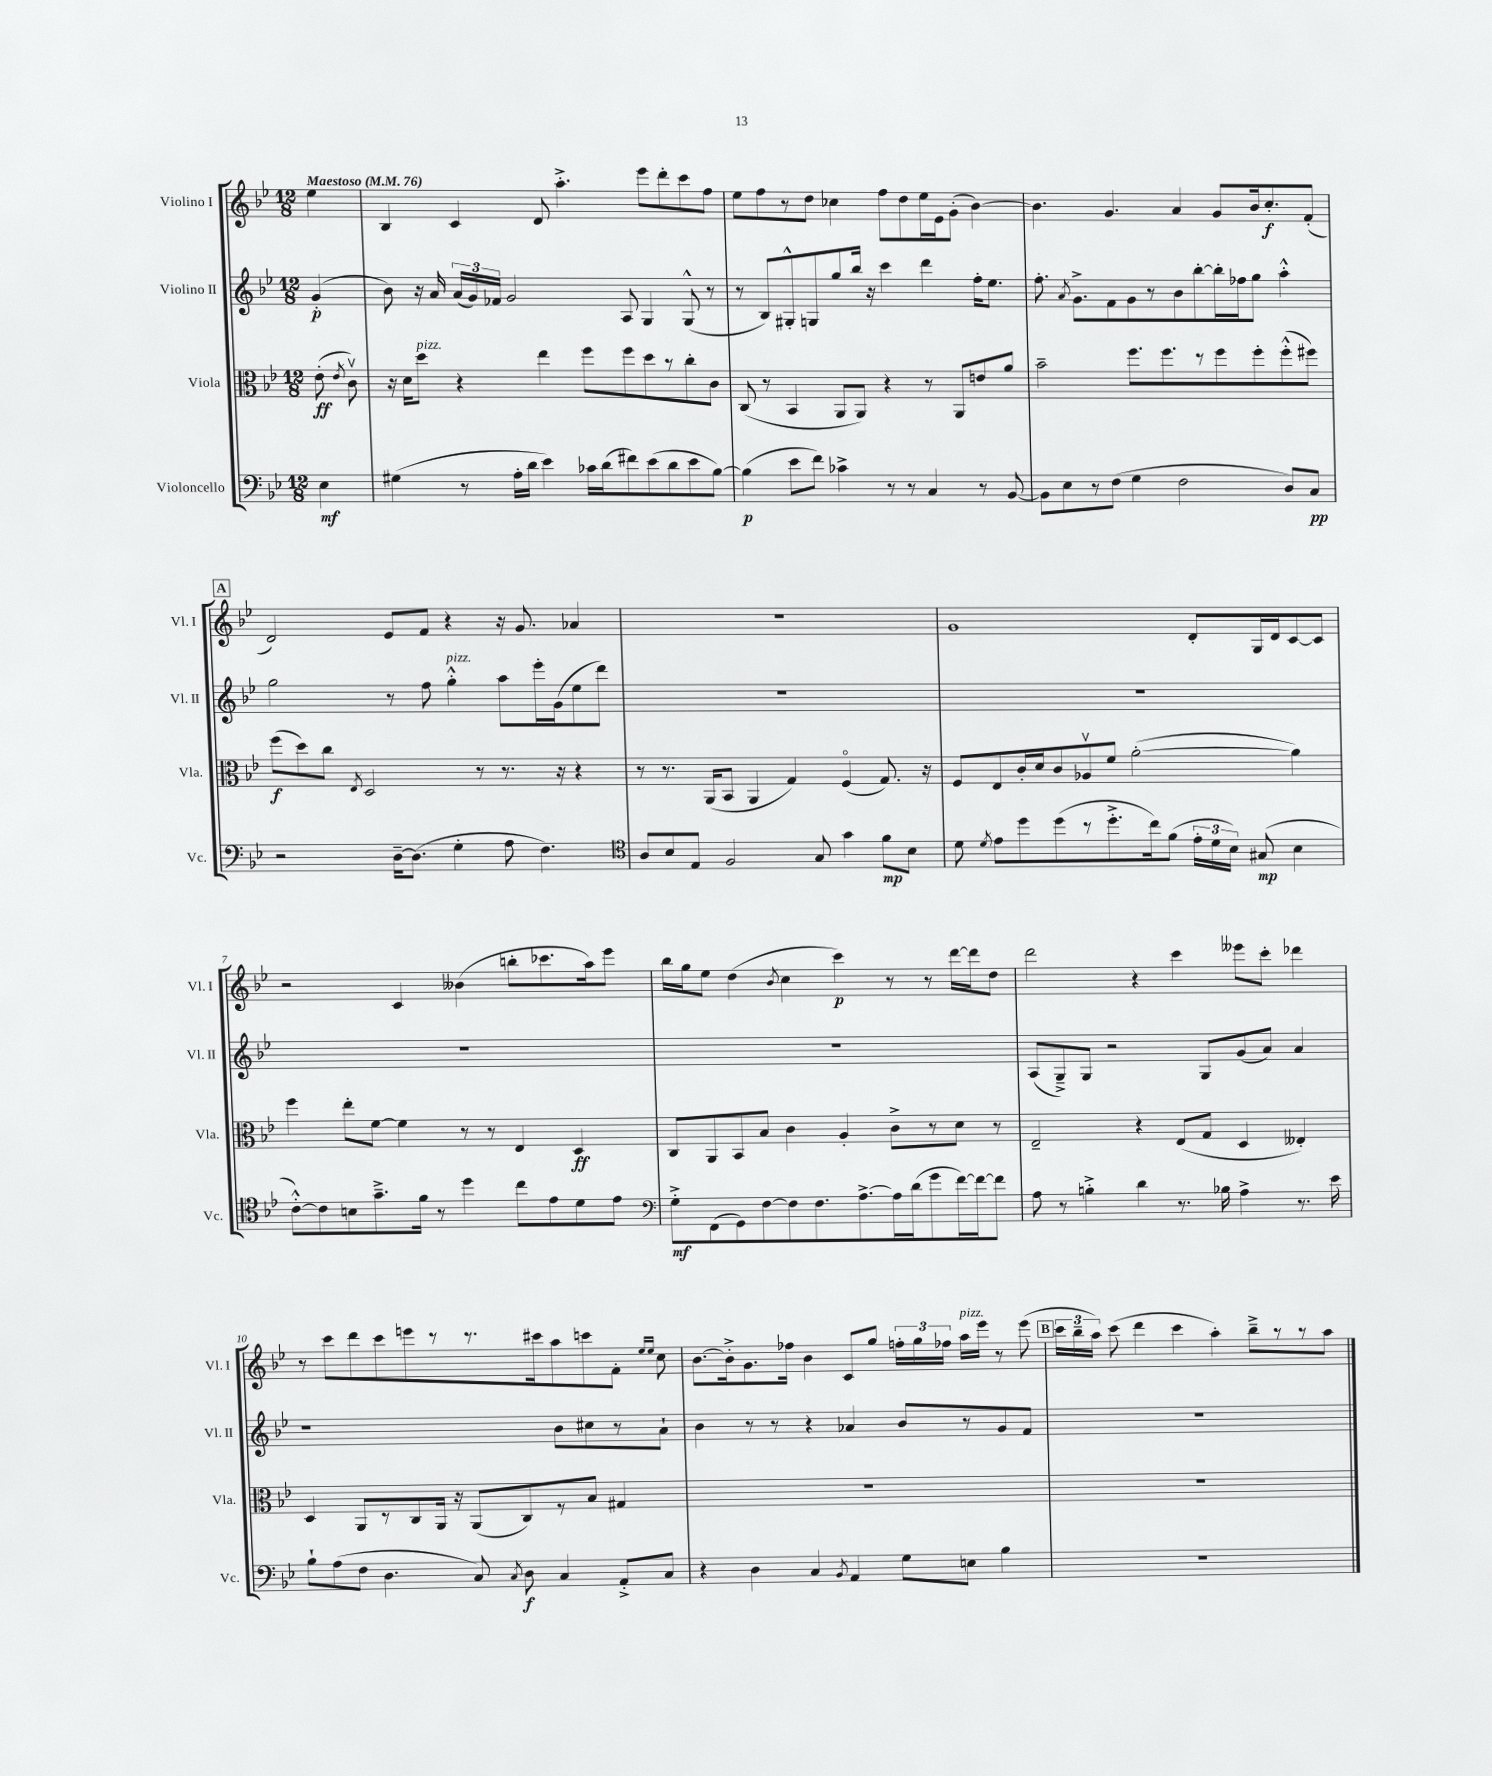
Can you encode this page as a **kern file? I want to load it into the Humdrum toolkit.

**kern	**kern	**kern	**kern
*staff4	*staff3	*staff2	*staff1
*clefF4	*clefC3	*clefG2	*clefG2
*k[b-e-]	*k[b-e-]	*k[b-e-]	*k[b-e-]
*M12/8	*M12/8	*M12/8	*M12/8
*MM76	*MM76	*MM76	*MM76
4E-	(8e-'	(4g'	4ee-
.	8qe-	.	.
.	8cv)	.	.
=	=	=	=
(4G#	16r	8b-)	4B-
.	16d	.	.
.	8dd	16r	.
.	.	16a	.
8r	4r	(24a	4c
.	.	24g)	.
.	.	24f-	.
16A'	.	2g	.
16d	.	.	.
4e-)	4ee-	.	8d
.	.	.	4.aa'^
16c-	8ff	.	.
(16d	.	.	.
8f#)	8ff	8A	.
(8e-	8dd	4G	8eee-
8d	8r	.	8ddd'
8e-	8cc'	(8G^^	8ccc
[8B-)	8c	8r	8ff
=	=	=	=
(4B-]	(8C	8r	8ee-
.	8r	8B-)	8ff
8e-	4BB-	8G#'^^	8r
8f)	.	8G	8dd
4c-^	8AA	8gg	4cc-
.	8AA)	16bb-	.
.	.	16r	.
8r	4r	4ccc	8ff
8r	.	.	8dd
4C	8r	4ddd	16ee-
.	.	.	16e-
.	8AA	.	(8g'
8r	8e	16ff'	[4b-)
.	.	8.ee-	.
[8BB-	8a	.	.
=	=	=	=
8BB-]	2b-~	8.ff'	4.b-]
8E-	.	.	.
.	.	8qa	.
.	.	8.g^	.
8r	.	.	.
(8F	.	8f	4.g
4G	8.ff	8g	.
.	.	8r	.
.	8.ff	.	.
2F	.	8b-	4a
.	8r	[8bb-'	.
.	8ff	16bb-']	8g
.	.	16ff-	.
.	8ff'	8gg	16b-
.	.	.	8.cc'
8D)	(8ff'^^	4aa'^^	.
8C	8ff#)	.	(8f'
=	=	=	=
2r	(8ff	2gg	2d)
.	8dd)	.	.
.	8cc	.	.
.	8qE-	.	.
.	2D	.	.
[16D~	.	8r	8e-
(8.D]	.	.	.
.	.	8ff	8f
4G'	.	4gg'^^	4r
.	8r	.	.
8A	8.r	8aa	16r
.	.	.	8.g
4.F)	.	16eee-'	.
.	16r	(16g	.
.	4r	8ee-	4a-
.	.	8ddd)	.
=	=	=	=
*clefC4	*	*	*
8A	8r	1.r	1.r
8B-	8.r	.	.
8E-	.	.	.
.	(16AA	.	.
2F	8BB-	.	.
.	4AA	.	.
.	4G)	.	.
8G	.	.	.
4g	(4Fo	.	.
8f	8.G)	.	.
8B-	.	.	.
.	16r	.	.
=	=	=	=
8d	8F	1.r	1g
8qd	.	.	.
8e-	8E-	.	.
8dd	16c'	.	.
.	16d	.	.
(8dd	8c	.	.
8r	8A-v	.	.
8.dd'^	8f	.	.
.	([2a'	.	.
16cc)	.	.	.
(8f	.	.	.
24e-'	.	.	8d'
24d	.	.	.
24B-)	.	.	.
(8G#	.	.	16G
.	.	.	16d
4B-	4a])	.	[8c
.	.	.	8c]
=	=	=	=
[8c'^^)	4ff	1.r	2r
8c]	.	.	.
8B	8ee-'	.	.
8.g~^	[8f	.	.
.	4f]	.	4c
16f	.	.	.
8r	.	.	.
4dd	8r	.	(4b--
.	8r	.	.
8cc	4E-	.	8bb'
8e-	.	.	8.ccc-
8d	4D	.	.
.	.	.	16aa)
8e-	.	.	8eee-
=	=	=	=
*clefF4	*	*	*
8G'^	8C	1.r	16bb-
.	.	.	16gg
(8FF	8AA	.	8ee-
8GG)	8BB-	.	(4dd
[8F	8B-	.	.
.	.	.	8qb-
8F]	4c	.	4cc
8.F	.	.	.
.	4A'	.	4ccc)
[8.A^	.	.	.
16A]	8c^	.	8r
(16d	.	.	.
8g	8r	.	8r
[16f)	8d	.	[16ddd
16f_	.	.	16ddd]
8f]	8r	.	8dd
=	=	=	=
8A	2E-~	(8A	2ddd
8r	.	8G~^)	.
4B'^	.	8G	.
.	.	2r	.
4d	4r	.	4r
8.r	(8E-	.	4ccc
.	8G	8G	.
16B-	.	.	.
4A^	4D	(8g	8eee--
.	.	8a)	8ccc'
8.r	4E--')	4a	4ddd-
16e-	.	.	.
=	=	=	=
8B-`	4D	1r	8r
(8A	.	.	8ccc
8F	8AA	.	8ddd
4.D	8r	.	8ccc
.	8C	.	8eee
.	16AA	.	8r
.	16r	.	.
8C)	(8AA	.	8.r
8qC	.	.	.
8D	8C)	.	.
.	.	.	16ccc#
4C	8r	8b-	8aa
.	8B-	8cc#	8ccc
8AA'^	4G#	8r	8f'
.	.	.	16qqee-
.	.	.	16qqee-
8C	.	8a`	8cc
=	=	=	=
4r	1.r	4b-	[8.b-
.	.	.	16b-'^]
4D	.	8r	8.g
.	.	8r	.
.	.	.	16ff-
4C	.	4r	4b-
8qBB-	.	.	.
4AA	.	4a-	8c
.	.	.	8gg
8G	.	8b-	24ff'
.	.	.	24gg
.	.	.	24ff-
8E	.	8r	16aa
.	.	.	16eee-
4B-	.	8g	8r
.	.	8f	(8eee-
=	=	=	=
1.r	1.r	1.r	24ccc
.	.	.	24bb-~
.	.	.	24aa)
.	.	.	(8ccc
.	.	.	4ddd
.	.	.	4ccc
.	.	.	4aa')
.	.	.	8bb-~^
.	.	.	8r
.	.	.	8r
.	.	.	8aa
==	==	==	==
*-	*-	*-	*-
